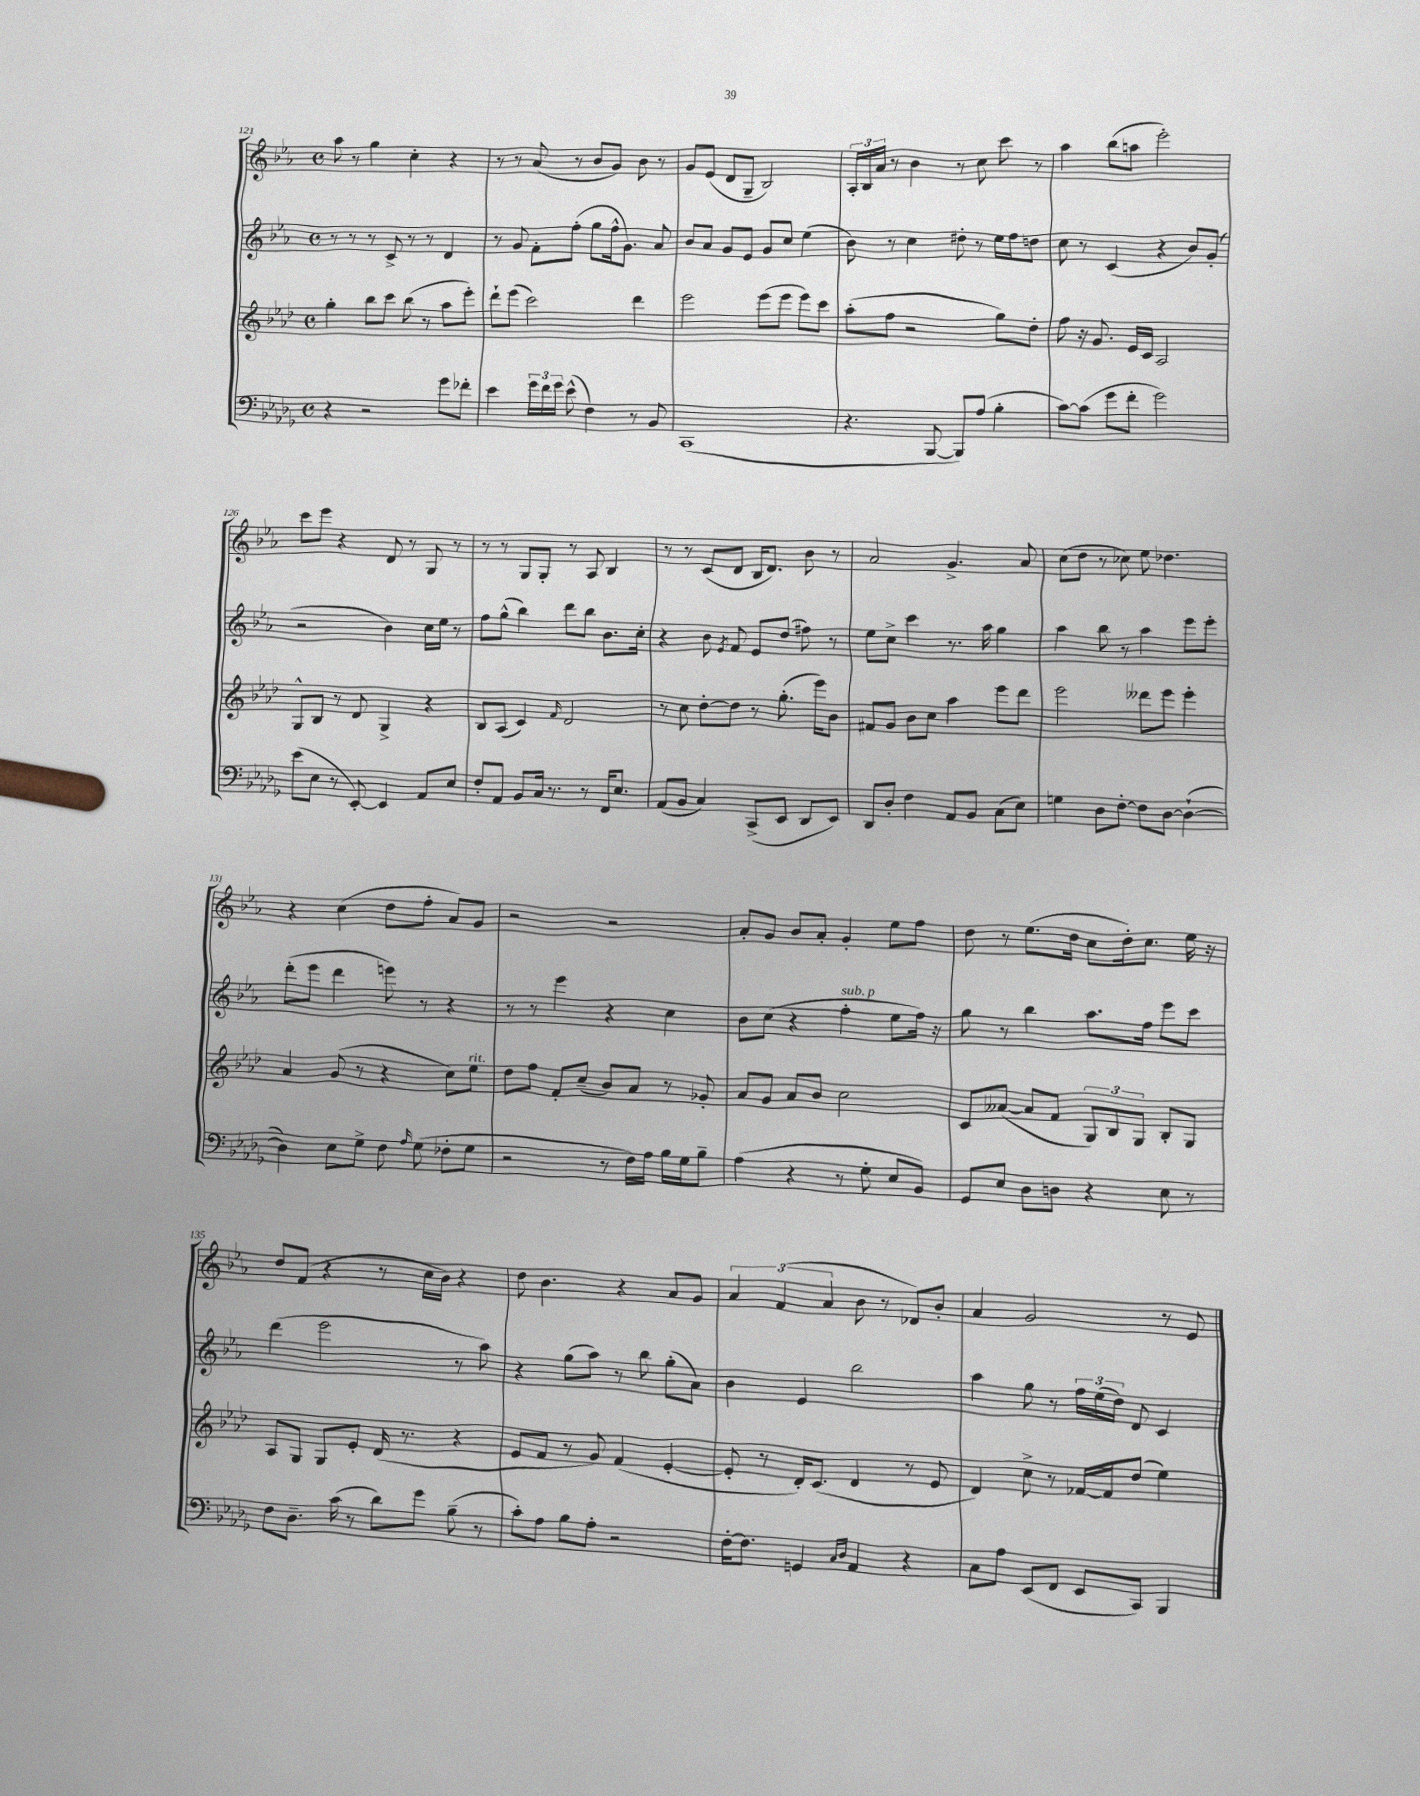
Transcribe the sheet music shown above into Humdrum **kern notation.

**kern	**kern	**kern	**kern
*staff4	*staff3	*staff2	*staff1
*clefF4	*clefG2	*clefG2	*clefG2
*k[b-e-a-d-g-]	*k[b-e-a-d-]	*k[b-e-a-]	*k[b-e-a-]
*M4/4	*M4/4	*M4/4	*M4/4
*met(c)	*met(c)	*met(c)	*met(c)
4r	4gg'	8r	8aa-
.	.	8r	8r
2r	8bb-	8r	4gg
.	8ccc	8c^	.
.	(8bb-	8r	4cc'
.	8r	8r	.
8g-	8aa-	4d	4r
8f-'	8eee-')	.	.
=	=	=	=
4e-	8ddd-`	8r	8r
.	(8eee-	8g	8r
24g-	2ccc)	8f'	(8a-
24f	.	.	.
24g-	.	.	.
(8e-^^	.	(8ff'	8r
4F)	.	8gg	8b-
.	.	16ff^^	8g)
.	.	8.g)	.
8r	4ddd-	.	8b-
8BB-	.	8a-	8r
=	=	=	=
(1CC	2eee-	8b-	8g
.	.	8a-	(8e-
.	.	8g	8d
.	.	8e-	8G~
.	(8eee-	8g	2B-)
.	8eee-	8cc	.
.	8eee-)	(4ee-	.
.	8ccc	.	.
=	=	=	=
4.r	(8aa-'	8b-)	24A-'
.	.	.	24B-
.	.	.	24a-
.	8ff	8r	8r
.	2r	4cc	4b-
[8BBB-	.	.	.
8BBB-])	.	8dd#'	8r
(8A-	.	8r	8cc
4B-'	8gg)	16ee-	8ccc
.	.	16ff	.
.	8dd-'	8dd	8r
=	=	=	=
[8c)	8ff	8cc	4aa-
(8c]	16r	8r	.
.	8.g	.	.
8g-	.	(4c	(8bb-
8f'	16e-	.	8aa
.	16c	.	.
2g-)	2A-	4r	2eee-')
.	.	8b-)	.
.	.	(8g'	.
=	=	=	=
(8e-	8G^^	2r	8ccc
8E-	8B-	.	8eee-
8r	8r	.	4r
[8EE-')	8d-	.	.
4EE-]	4G^	4b-)	8d
.	.	.	8r
8AA-	4r	16cc	8G
.	.	16ee-	.
8E-	.	8r	8r
=	=	=	=
8F'	8B-	8ff	8r
8AA-	(8A-	(8gg^^	8r
8BB-	4c)	4bb-)	8G
16C	.	.	8G'
8.r	.	.	.
.	16qqf	.	.
.	2d-	8ddd	8r
8r	.	8bb-	8A-
16FF	.	8.b-	4B-
8.E-	.	.	.
.	.	16cc'	.
=	=	=	=
(8AA-	8r	4r	8r
8BB-	8cc	.	8r
4C)	[8dd-'	8b-	(8c
.	.	8qe-	.
.	8dd-]	8f	8d
(8CC^	8r	8e-	16B-
.	.	.	8.d)
8EE-	(8.gg'	(8dd	.
8DD-	.	8ff#)	8b-
.	16eee-)	.	.
8EE-)	8b-	8r	8r
=	=	=	=
8DD-	8f#	8ee-	2a-
8D-'	8g	8cc^	.
4F	8b-	4ccc	.
.	8cc	.	.
8AA-	4aa-	8.r	4.g^
8BB-	.	.	.
.	.	16aa-	.
(8C	8eee-	4gg	.
8E-)	8ddd-	.	8a-
=	=	=	=
4G	2eee-	4aa-	(8cc
.	.	.	8dd
8D-	.	8bb-	8r
[8F'	.	8r	8cc-)
8F]	8ddd--	4aa-	8ee-
[8D-	8eee-	.	4.dd-
(4D-`_	4eee-'	8eee-	.
.	.	8eee-'	.
=	=	=	=
4D-])	4a-	(8ddd'	4r
.	.	8eee-	.
8E-	(8g	4ddd	(4cc
8G-^	8r	.	.
8F	4r	8eee)	8dd
16qqA-	.	.	.
(8G-	.	8r	8ff'
8F-'	8cc)	4r	8a-)
8G-	8ee-	.	8g
=	=	=	=
2r	8dd-	8r	2r
.	8ff	8r	.
.	8f'	4eee-	.
.	(8cc~	.	.
8r	8b-)	4r	2r
16F)	8a-	.	.
16A-	.	.	.
16B-	8r	4cc	.
16G-	.	.	.
8B-~	8g-'	.	.
=	=	=	=
(4A-	8a-	8b-	8a-'
.	8g	(8cc	8g
4r	8a-	4r	8b-
.	8b-	.	8a-'
8r	2cc	4ff'	4g'
8G-'	.	.	.
8E-	.	8ee-	8ee-
8BB-)	.	16ff)	8ff
.	.	16r	.
=	=	=	=
8GG-	8c	8gg	8dd
8E-	([8a--	8r	8r
8D-	8a--]	4bb-	(8.ee-
8D	8f	.	.
.	.	.	16dd
4r	12G)	8.aa-	8cc
.	12B-	.	.
.	.	.	16dd')
.	12G	.	.
.	.	16ff	8.cc
8E-	8B-'	8eee-	.
8r	8G	8ccc	16ee-
.	.	.	16r
=	=	=	=
8F	8A-	(4ddd	8dd
8.D-~	8G	.	(8f
.	8G	2eee-	4r
(16c	.	.	.
8r	8e-'	.	.
8d-)	(16d-	.	8r
.	8.r	.	.
8g-	.	.	16cc
.	.	.	16b-)
(8B-~	4r	8r	4r
8r	.	8aa-)	.
=	=	=	=
8c')	8e-	4r	8dd
8A-	8f	.	4.b-
8B-	8r	(8gg	.
8A-'	8g)	8aa-)	.
2r	(4f	8r	4r
.	.	8bb-	.
.	[4e-'	(8gg'	8a-
.	.	8a-)	8g
=	=	=	=
[16F'	8e-']	4b-	6a-
8.F]	.	.	.
.	8r	.	.
.	.	.	(6f
4GG	16d-')	4e-	.
.	(8.c	.	.
.	.	.	6a-
16qqC	.	.	.
16qqD-	.	.	.
4AA-	4d-	2bb-	8b-
.	.	.	8r
4r	8r	.	8d-)
.	8e-	.	8b-'
=	=	=	=
8C	4d-)	4aa-	4a-
8A-	.	.	.
(8EE-	8cc^	8gg	2g
8FF	8r	8r	.
8EE-	[16f-	24ff	.
.	.	(24ee-	.
.	16f-]	.	.
.	.	24dd)	.
8CC)	(8dd-	8d	.
4BBB-	4ee-)	4c	8r
.	.	.	8e-
==	==	==	==
*-	*-	*-	*-
